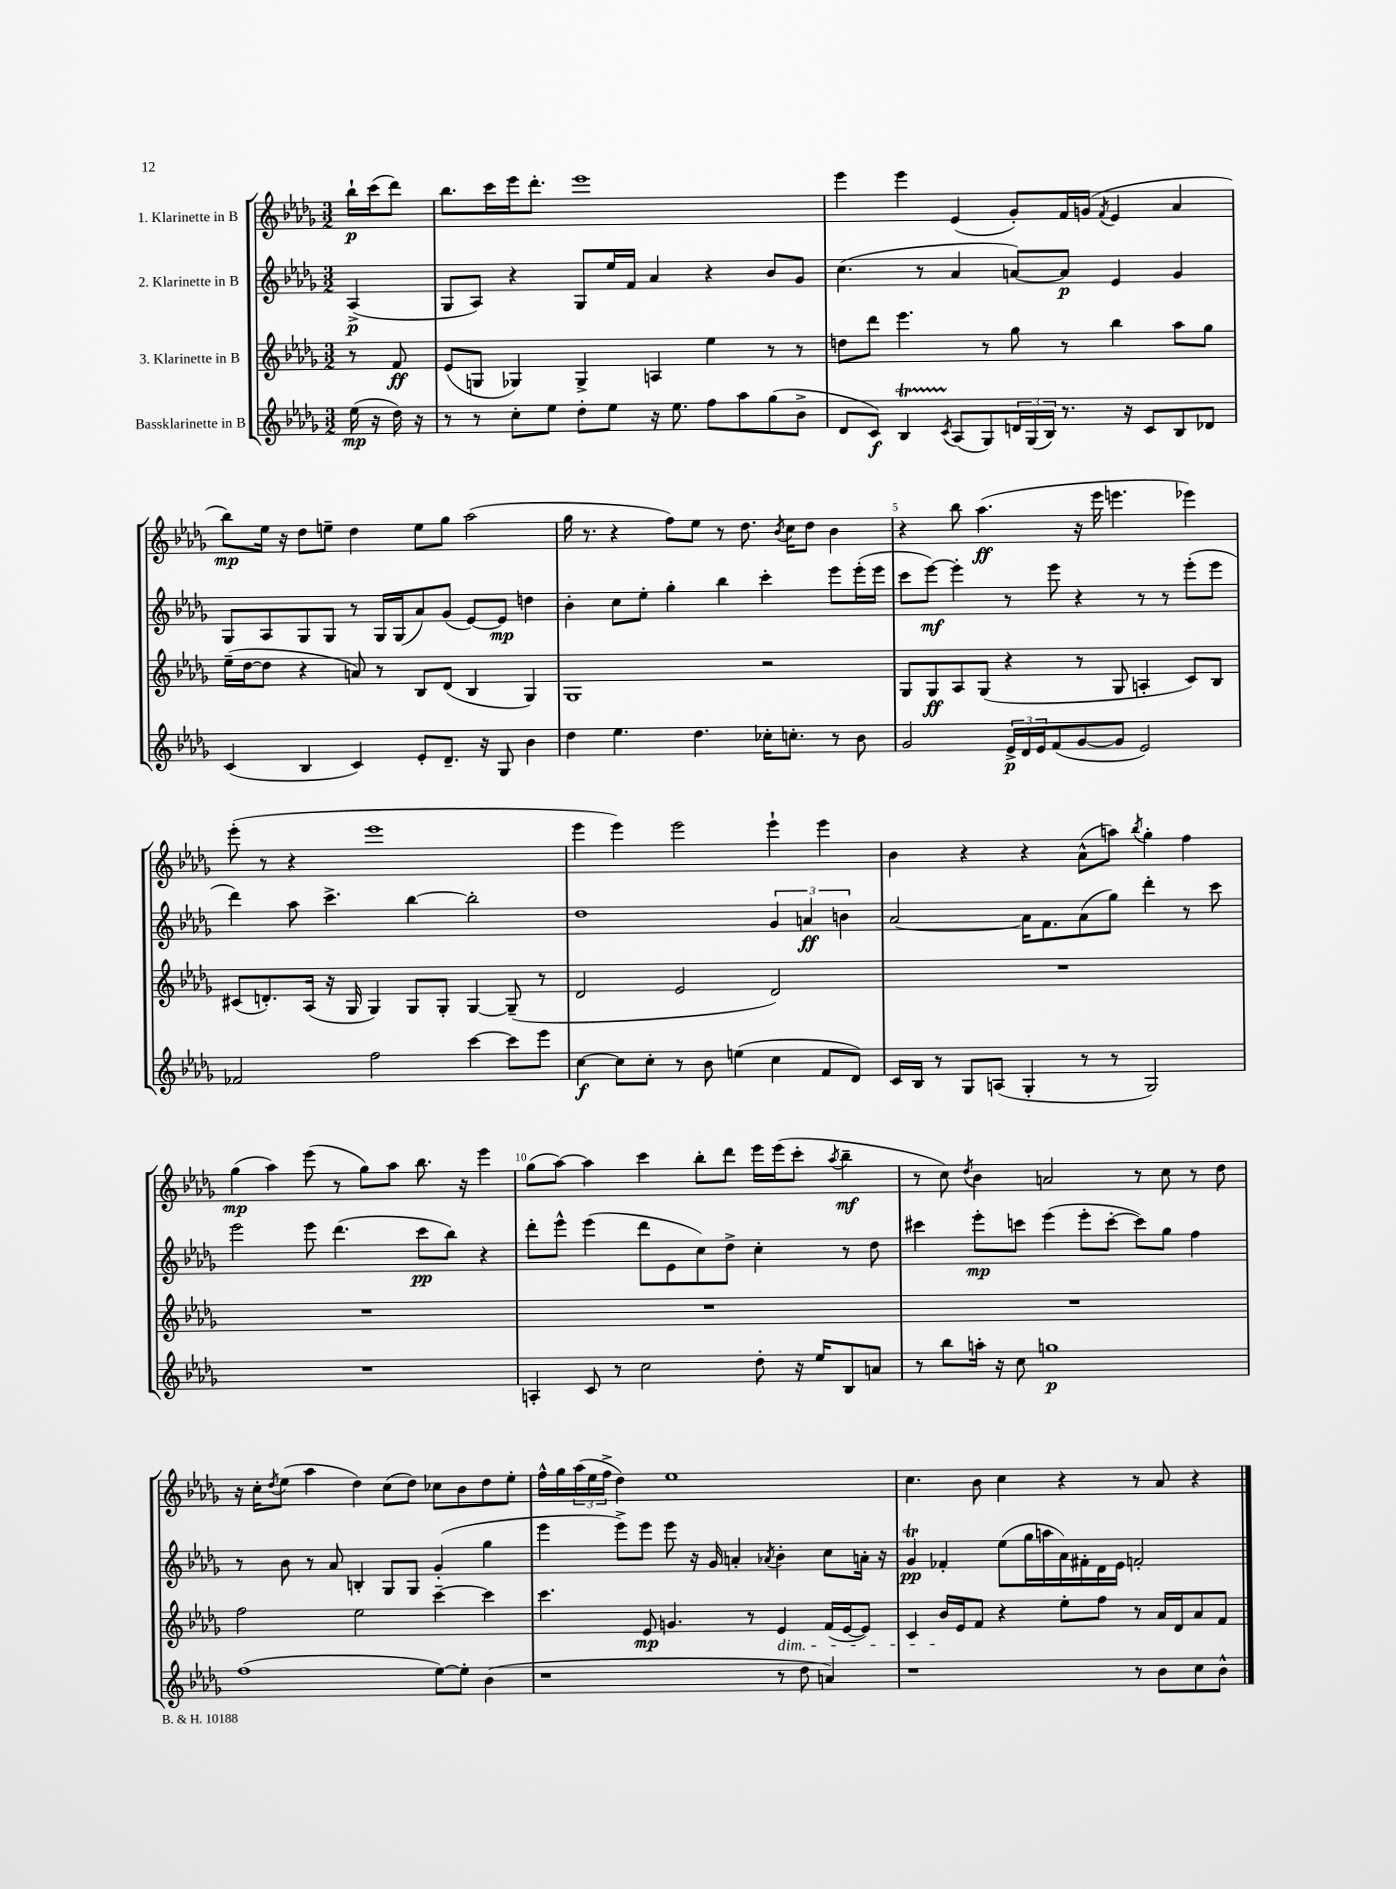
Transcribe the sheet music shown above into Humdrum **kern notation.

**kern	**kern	**kern	**kern
*staff4	*staff3	*staff2	*staff1
*clefG2	*clefG2	*clefG2	*clefG2
*k[b-e-a-d-g-]	*k[b-e-a-d-g-]	*k[b-e-a-d-g-]	*k[b-e-a-d-g-]
*M3/2	*M3/2	*M3/2	*M3/2
(16ee-	8r	(4A-^	16bb-`
16r	.	.	(16ccc
16dd-)	8f	.	8ddd-)
16r	.	.	.
=	=	=	=
8r	(8e-	8G-	8.bb-
8r	8G	8A-)	.
.	.	.	16ccc
8cc'	4G-)	4r	16eee-
.	.	.	8.ddd-'
8ee-	.	.	.
8dd-'	4G-^	8G-	1eee-
8ee-	.	16ee-	.
.	.	16f	.
16r	4A	4a-	.
8.ee-	.	.	.
8ff	4ee-	4r	.
8aa-	.	.	.
(8gg-	8r	8b-	.
8b-^	8r	8g-	.
=	=	=	=
8d-	8dd	(4.cc	4eee-
8c)	8ddd-	.	.
4B-	4.eee-	.	4eee-
.	.	8r	.
8qc	.	.	.
(8A-	.	4a-	(4e-
8G-)	8r	.	.
24d	8gg-	[8a)	8g-')
(24G-	.	.	.
24B-)	.	.	.
8.r	8r	8a]	16f
.	.	.	(16g
.	.	.	8qf
.	4bb-	4e-	4e-
16r	.	.	.
8c	.	.	.
8B-	8aa-	4g-	4a-
8d-	8gg-	.	.
=	=	=	=
(4c	(16ee-~	8G-	8bb-)
.	[16dd-	.	.
.	8dd-]	8A-	16ee-
.	.	.	16r
4B-	4r	8G-	8dd-
.	.	8G-	8ee~
4c)	8a)	8r	4dd-
.	8r	16G-	.
.	.	(16G-	.
8e-'	8B-	8a-)	8ee
8.d-~	(8d-	(8g-	8gg-
.	4B-	[8e-)	(2aa-
16r	.	.	.
8G-	.	8e-]	.
4b-	4G-)	4dd	.
=	=	=	=
4dd-	1G-	4b-'	16gg-
.	.	.	8.r
4.ee-	.	8cc	4r
.	.	8ee-'	.
.	.	4gg-'	8ff)
4.dd-	.	.	8ee-
.	.	4bb-	8r
.	.	.	8.dd-
16cc-'	2r	4ccc'	.
.	.	.	8qb-
8.cc'	.	.	16cc
.	.	.	8dd-
8r	.	8eee-	4b-
8b-	.	(16eee-'	.
.	.	16eee-	.
=	=	=	=
2g-	8G-	8ccc	4r
.	8G-	[8eee-)	.
.	8A-	4eee-']	8bb-
.	(8G-	.	(4.aa-
24e-^	4r	8r	.
24d-	.	.	.
24e-	.	.	.
(8f	.	8eee-	.
[8g-	8r	4r	16r
.	.	.	16eee-
8g-]	8G-	.	4.eee
2e-)	4A'	8r	.
.	.	8r	.
.	8c)	(8eee-'	4eee-)
.	8B-	8eee-	.
=	=	=	=
2f-	(8c#	4ddd-)	(8eee-'
.	8.d')	.	8r
.	.	8aa-	4r
.	(16A-	.	.
.	16r	4.ccc^	.
.	16G-	.	.
2ff	4G-)	.	1eee-
.	8G-	[4bb-	.
.	8G-'	.	.
[4ccc	[4G-	2bb-']	.
8ccc]	(8G-~]	.	.
8eee-	8r	.	.
=	=	=	=
[4cc	2d-	1dd-	4eee-
8cc]	.	.	4eee-)
8cc'	.	.	.
8r	2e-	.	2eee-
8b-	.	.	.
(4ee	.	.	.
4cc	2d-)	6g-	4eee-`
.	.	6a	.
8f	.	.	4eee-
.	.	6b	.
8d-)	.	.	.
=	=	=	=
16c	1.r	[2a-	4b-
16B-	.	.	.
8r	.	.	.
8G-	.	.	4r
(8A	.	.	.
4G-'	.	16a-]	4r
.	.	8.f	.
8r	.	(8a-	(8a-^^
8r	.	8gg-)	8aa)
.	.	.	8qbb-
2G-)	.	4ddd-'	4gg-'
.	.	8r	4ff
.	.	8ccc	.
=	=	=	=
1.r	1.r	2eee-	(4gg-
.	.	.	4aa-)
.	.	8eee-	(8eee-
.	.	(4.ddd-	8r
.	.	.	8gg-)
.	.	.	8aa-
.	.	8ccc	8.bb-
.	.	8bb-)	.
.	.	.	16r
.	.	4r	4eee-
=	=	=	=
4A'	1.r	8ddd-'	(8gg-
.	.	8eee-^^	[8aa-)
8c	.	(4eee-	4aa-]
8r	.	.	.
2cc	.	8ddd-	4ccc
.	.	8e-	.
.	.	8cc)	8bb-'
.	.	8dd-^	8ddd-
8dd-'	.	4cc'	16eee-
.	.	.	(16eee-
16r	.	.	8ccc'
16ee-	.	.	.
.	.	.	8qaa-
8B-	.	8r	4bb-~
8a	.	8dd-	.
=	=	=	=
8r	1.r	4ccc#	8r
8bb-	.	.	8cc)
.	.	.	8qdd-
16aa'	.	8eee-'	4b-
16r	.	.	.
8cc	.	8ccc	.
1gg	.	(4eee-	2a
.	.	8eee-'	.
.	.	[8ccc'	.
.	.	8ccc])	8r
.	.	8gg-	8cc
.	.	4ff	8r
.	.	.	8dd-
=	=	=	=
(1ff	2ff	8r	16r
.	.	.	16cc'
.	.	.	8qdd-
.	.	8b-	(8ee-
.	.	8r	4aa-
.	.	8a-	.
.	2ee-	4B'	4dd-)
.	.	8G-	(8cc
.	.	8G-	8dd-)
[8ee-)	[4ccc~	(4g-'	8cc-
8ee-']	.	.	8b-
(4b-	4ccc]	4gg-	8dd-
.	.	.	8ee-'
=	=	=	=
1r	4.ccc	4eee-	16ff^^
.	.	.	16gg-
.	.	.	(24aa-
.	.	.	24ee-
.	.	.	24ff^
.	.	8eee-^)	4dd-)
.	8e-	8eee-	.
.	4.g	8eee-	1ee-
.	.	16r	.
.	.	16g-	.
.	.	4a'	.
.	8r	.	.
.	.	8qa-	.
8r	4e-	4b-'	.
8dd-	.	.	.
4a)	(16f	8cc	.
.	[16e-	.	.
.	8e-])	16a'	.
.	.	16r	.
=	=	=	=
1r	4c	4g-	4.cc
.	16b-	4f-'	.
.	16e-	.	.
.	8f	.	8b-
.	4r	(8ee-	4cc
.	.	16gg-	.
.	.	16aa	.
.	8ee-'	16a-)	4r
.	.	16f#'	.
.	8ff	16d-	.
.	.	16e-	.
8r	8r	2f'	8r
8b-	16a-	.	8a-
.	16d-	.	.
8cc	8a-	.	4r
8b-^^	8f	.	.
==	==	==	==
*-	*-	*-	*-
